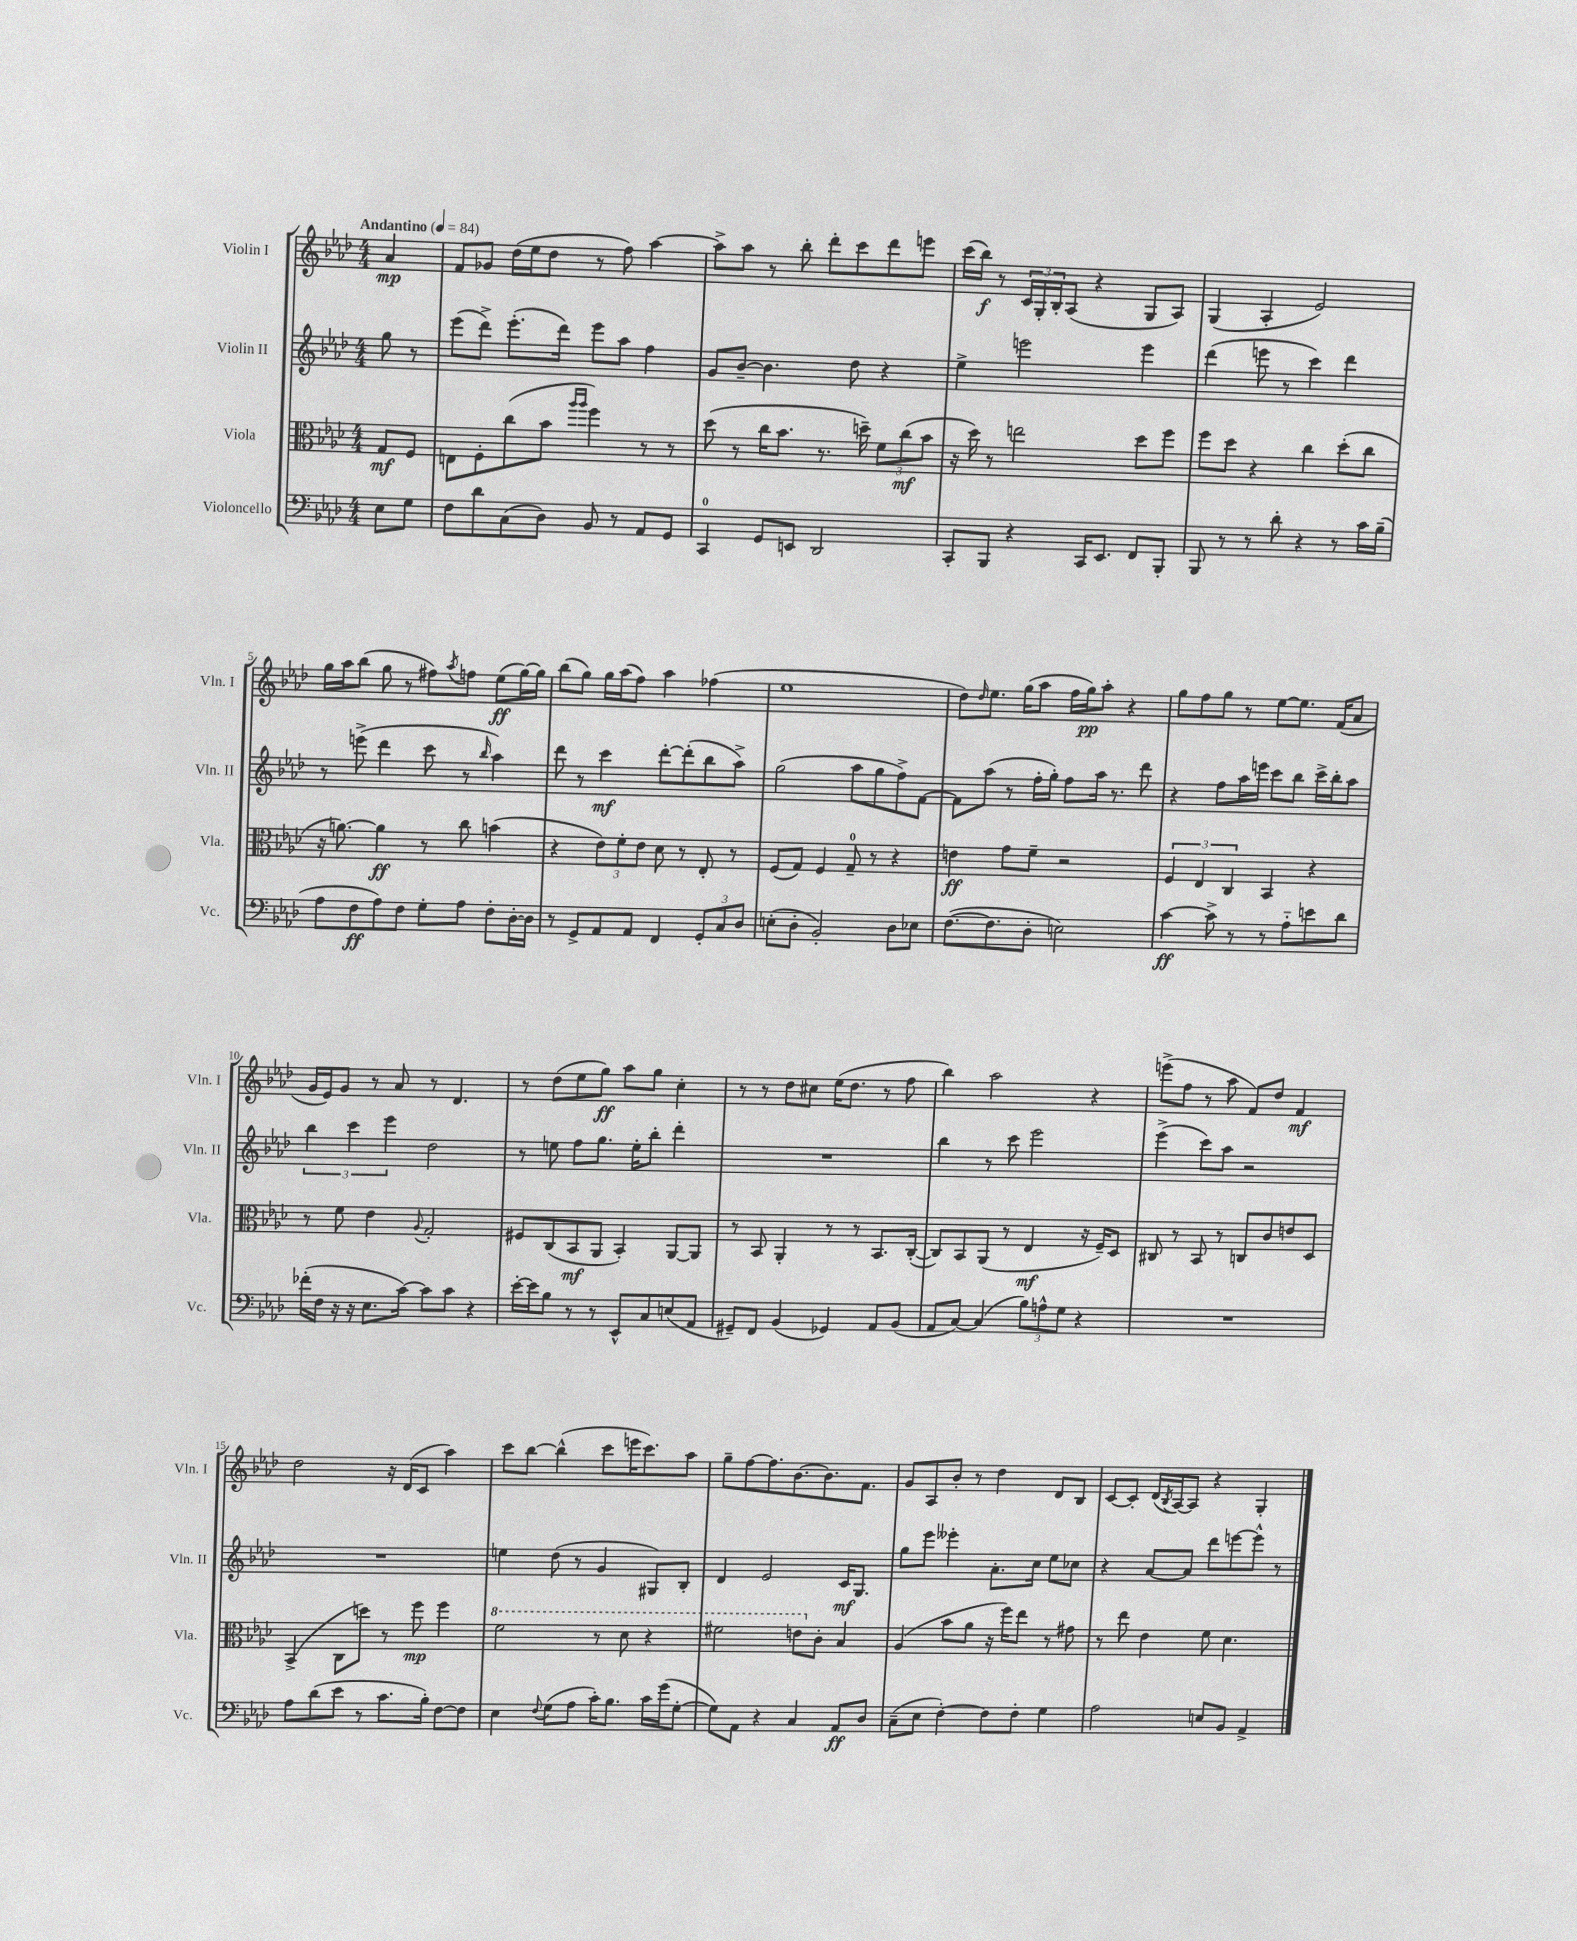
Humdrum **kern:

**kern	**kern	**kern	**kern
*staff4	*staff3	*staff2	*staff1
*clefF4	*clefC3	*clefG2	*clefG2
*k[b-e-a-d-]	*k[b-e-a-d-]	*k[b-e-a-d-]	*k[b-e-a-d-]
*M4/4	*M4/4	*M4/4	*M4/4
*MM84	*MM84	*MM84	*MM84
8E-	8G	8gg	4a-
8G	8F	8r	.
=	=	=	=
8F	8E	(8eee-	8f
8d-	8F'	8ddd-^)	8g-
(8C	(8cc	(8.eee-'	(16dd-
.	.	.	16ee-
8D-)	8b-	.	8dd-
.	.	16ddd-)	.
.	16qqaa-	.	.
.	16qqaa-	.	.
8BB-	4ff)	8eee-	8r
8r	.	8aa-	8ff)
8AA-	8r	4ff	[4aa-
8GG	8r	.	.
=	=	=	=
4CC	(8dd-	8g	8aa-^]
.	8r	[8b-~	8aa-
8GG	16cc	4.b-]	8r
.	8.b-	.	.
8EE	.	.	8bb-'
2DD-	8.r	.	8ddd-'
.	.	8dd-	8ccc
.	16dd~)	.	.
.	12f	4r	8ddd-
.	(12cc	.	.
.	.	.	8eee
.	12b-	.	.
=	=	=	=
8CC'	16r	4ee-^	(16ccc
.	16dd-)	.	16bb-)
8BBB-	8r	.	8r
4r	2ee	2eee	24c
.	.	.	24G'
.	.	.	24B-'
.	.	.	(8A-
16CC	.	.	4r
8.EE-	.	.	.
8FF	8dd-	4eee	8G
8BBB-'	8ff	.	8A-)
=	=	=	=
8BBB-	8ff	(4ddd-	(4G
8r	8dd-	.	.
8r	4r	8eee	4A-'
8d-'	.	8r	.
4r	4cc	4ccc)	2e-)
8r	(8dd-'	4ddd-	.
16c	8cc	.	.
(16B-~	.	.	.
=	=	=	=
8A-	16r	8r	16gg
.	[8.a)	.	16aa-
8F	.	(8eee^	(8bb-
8A-)	4a]	4ddd-	8gg
8F	.	.	8r
8G'	8r	8ccc	8ff#)
.	.	.	8qaa-
8A-	8cc	8r	8ff
.	.	16qqbb-	.
8F'	(4b	4aa-)	(8ee-
[16D-'	.	.	[16gg)
16D-]	.	.	16gg]
=	=	=	=
8r	4r	8ddd-	(8bb-
8GG^	.	8r	8gg)
8AA-	12e-)	4ccc	16gg
.	.	.	(16aa-
.	12f'	.	.
8AA-	.	.	8ff)
.	12e-	.	.
4FF	8d-	[8ddd-'	4aa-
.	8r	(8ddd-']	.
12GG'	8E-'	8bb-	(4ff-
12C	.	.	.
.	8r	8aa-^)	.
12D-	.	.	.
=	=	=	=
(8E'	(8F	(2gg	1ee-
8D-'	8G)	.	.
2BB-')	4F	.	.
.	8G~	8aa-	.
.	8r	8gg	.
8D-	4r	8ff^)	.
8E-	.	[8f	.
=	=	=	=
([8.F	4e	8f]	8dd-)
.	.	.	16qqdd-
.	.	(8aa-	8.ee-
8.F]	.	.	.
.	8g	8r	.
.	.	.	(16gg
8D-'	8f~	16ff'	8aa-
.	.	16gg')	.
2E)	2r	8ff	16ff
.	.	.	16gg)
.	.	16aa-	8aa-'
.	.	8.r	.
.	.	.	4r
.	.	8ddd-	.
=	=	=	=
[4c	6F	4r	8gg
.	.	.	8ff
.	6E-	.	.
8c^]	.	8ff	8gg
.	6C	.	.
8r	.	16aa-	8r
.	.	16eee	.
8r	4BB-	8ccc	[8ee-
8A-'~	.	8bb-	8.ee-]
8e	4r	16ccc^	.
.	.	16bb-'	(16f
8d-	.	8aa-	8a-
=	=	=	=
(16f-'	8r	6bb-	16g
16F	.	.	16e-)
16r	8f	.	8g
.	.	6ccc	.
16r	.	.	.
8.E-	4e-	.	8r
.	.	6eee-	.
.	.	.	8a-
[16c)	.	.	.
.	8qqA-	.	.
8c]	2G'	2dd-	8r
8c	.	.	4.d-
4r	.	.	.
=	=	=	=
[16e-'	8F#	8r	8r
16e-]	.	.	.
8B-	(8C	8ee	(8dd-
8r	8BB-	8ff	8ee-
8r	8AA-	8.gg	8gg)
8EE-^^	4BB-')	.	8aa-
.	.	16ee'	.
8C	.	8bb-'	8gg
(8E	[8AA-	4ddd-'	4cc'
8AA-	8AA-]	.	.
=	=	=	=
8GG#~)	8r	1r	8r
8FF	8BB-	.	8r
(4BB-	4AA-'	.	8dd-
.	.	.	8cc#
4GG-)	8r	.	(16ee-
.	.	.	8.dd-
.	8r	.	.
8AA-	8.BB-	.	8r
(8BB-	.	.	8ff
.	([16C'	.	.
=	=	=	=
8AA-	8C])	4bb-	4bb-)
[8C)	8BB-	.	.
(4C]	(8AA-	8r	2aa-
.	8r	8ccc	.
12B-)	4E-	2eee-	.
12A^^	.	.	.
12G	.	.	.
4r	16r	.	4r
.	16F~)	.	.
.	8D-	.	.
=	=	=	=
1r	8C#	(4eee-^	(8eee^
.	8r	.	8ff
.	8BB-	8ccc)	8r
.	8r	8aa-	8aa-
.	8C	2r	8f)
.	8c	.	8dd-
.	8e	.	4f
.	8D-	.	.
=	=	=	=
8A-	(4BB-^	1r	2dd-
(8d-	.	.	.
8e-	8C	.	.
8r	8dd)	.	.
8.c	8r	.	16r
.	.	.	(16d-
.	8ff	.	8c
16B-')	.	.	.
[8F	4ff	.	4aa-)
8F]	.	.	.
=	=	=	=
4E-	2ff	4ee	8ccc
.	.	.	[8bb-
8qqF	.	.	.
(8G	.	(8dd-	(4bb-^^]
8A-	.	8r	.
16c')	8r	4g	8ccc
8.B-	.	.	.
.	8dd-	.	16eee
.	.	.	8.ccc)
16c	4r	8G#)	.
(16g	.	.	.
[8G'	.	8B-'	8aa-
=	=	=	=
8G])	2ff#	4d-	8gg~
8AA-	.	.	[8ff
4r	.	2e-	8.ff]
.	.	.	[8.b-
4C	8ee	.	.
.	8c'	.	8.b-]
8AA-	4B-	16c	.
.	.	8.G	8.f
8D-	.	.	.
=	=	=	=
(8C~	(4A-	8gg	8g
8E-	.	8eee-	8A-
[4F')	8b-	4eee--'	8b-'
.	8a-	.	8r
8F]	16r	8.a-'	4dd-
.	16ff)	.	.
8F'	8ee-	.	.
.	.	16cc	.
4G	8r	8ee-	8d-
.	8g#	8cc-	8B-
=	=	=	=
2A-	8r	4r	[8c
.	8ee-	.	8c']
.	4e-	[8a-	(16d-
.	.	.	8qB-
.	.	.	[16A-)
.	.	8a-]	8A-]
8E	8f	8ddd-	4r
8BB-	4.d-	[8eee	.
4AA-^	.	8eee^^]	4G'
.	.	8r	.
==	==	==	==
*-	*-	*-	*-
